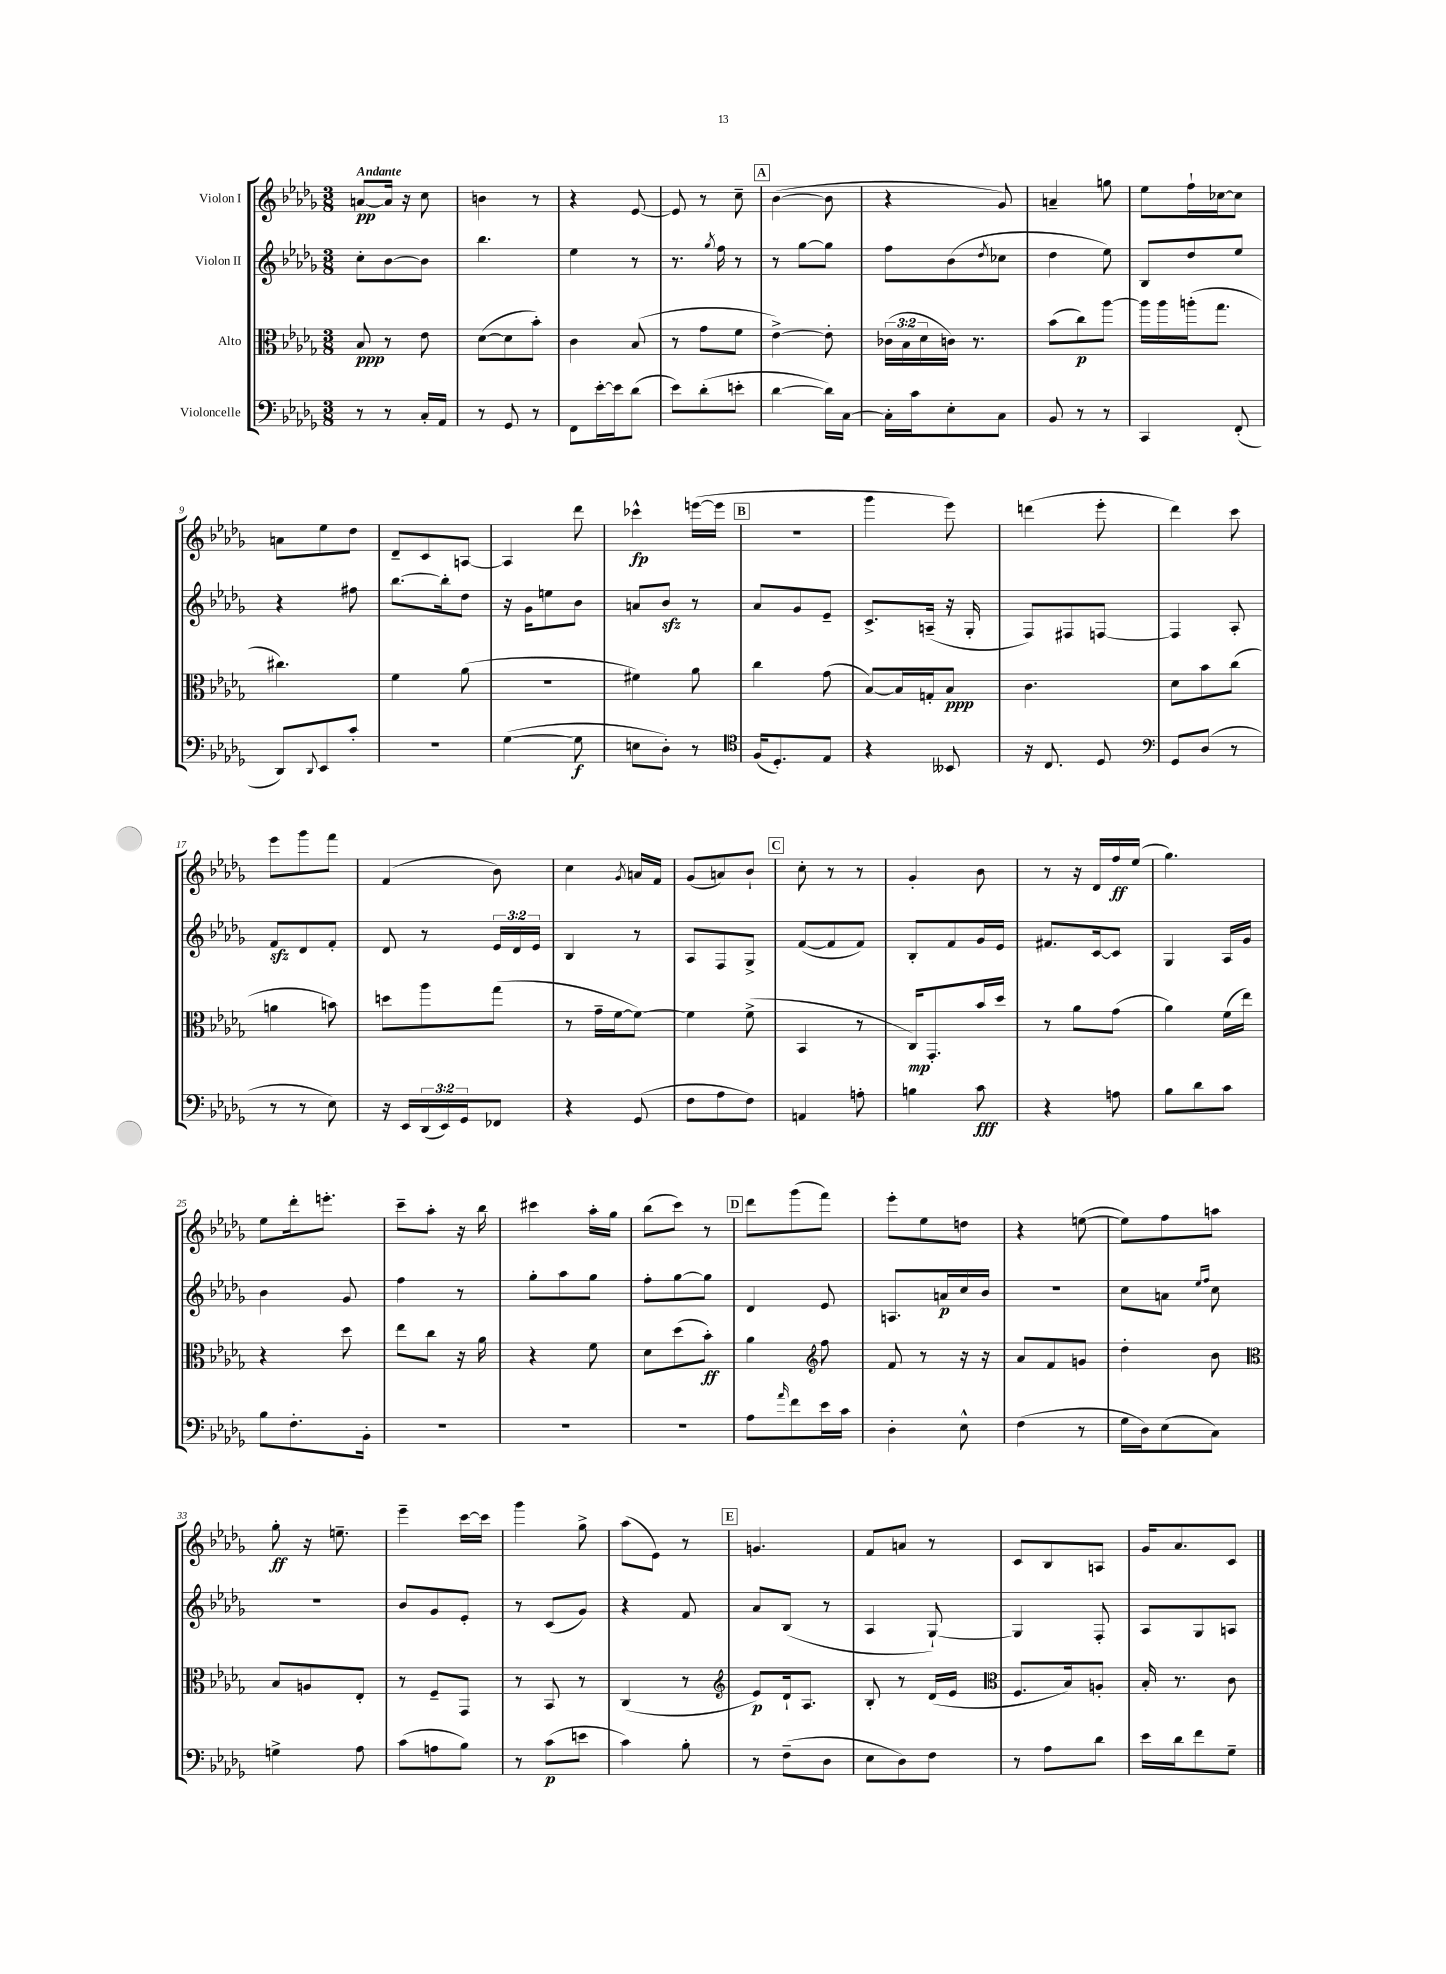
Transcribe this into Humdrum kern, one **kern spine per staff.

**kern	**kern	**kern	**kern
*staff4	*staff3	*staff2	*staff1
*clefF4	*clefC3	*clefG2	*clefG2
*k[b-e-a-d-g-]	*k[b-e-a-d-g-]	*k[b-e-a-d-g-]	*k[b-e-a-d-g-]
*M3/8	*M3/8	*M3/8	*M3/8
8r	8B-/	8cc'\L	[8a/L
8r	8r	[8b-\	16a/]Jk
.	.	.	16r
16C'/LL	8e-\	8b-\]J	8cc\
16AA-/JJ	.	.	.
=	=	=	=
8r	([8d-\L	4.bb-\	4b\
8GG-/	8d-\]	.	.
8r	8b-'\J)	.	8r
=	=	=	=
8FF\L	4c\	4ee-\	4r
[16e-'\L	.	.	.
16e-\]J	.	.	.
(8d-\J	(8B-/	8r	[8e-/
=	=	=	=
8e-\L)	8r	8.r	8e-/]
(8d-'\	8g-\L	.	8r
.	.	8qgg-/	.
.	.	16ff\	.
8e'\J	8f\J	8r	8cc~\
=	=	=	=
[4d-\	[4e-^\)	8r	([4b-\
.	.	[8gg-\L	.
16d-\]LL)	8e-'\]	8gg-\]J	8b-\]
[16C\JJ	.	.	.
=	=	=	=
16C'\]LL	(24c-\LL	8ff\L	4r
.	24B-\	.	.
16c\J	.	.	.
.	24d-\	.	.
8E-'\	16c\JJ)	(8b-\	.
.	8.r	.	.
.	.	8qdd-/	.
8C\J	.	8cc-\J	8g-/)
=	=	=	=
8BB-/	(8b-\L	4dd-\	4a~/
8r	8cc\)	.	.
8r	[8aa-\J	8ee-\)	8gg\
=	=	=	=
4CC/	16aa-\]LL	8B-/L	8ee-\L
.	16aa-\	.	.
.	(16aa'\J	8dd-/	16ff`\L
.	8.gg-\J	.	[16cc-\J
(8FF'/	.	8ee-/J	8cc-\]J
=	=	=	=
8DD-/L)	4.cc#\)	4r	8a\L
8qqDD-/	.	.	.
8EE-/	.	.	8ee-\
8c'/J	.	8ff#\	8dd-\J
=	=	=	=
4.r	4f\	[8.bb-\L	8d-~/L
.	.	.	8c/
.	.	16bb-'\]k	.
.	(8a-\	8dd-\J	[8A/J
=	=	=	=
([4G-\	4.r	16r	4A/]
.	.	16g-\LK	.
.	.	8ee\	.
8G-\]	.	8b-\J	8ddd-\
=	=	=	=
8E\L	4f#\)	8a/L	4ccc-^^\
8D-'\J)	.	8b-/J	.
8r	8a-\	8r	([16eee\LL
.	.	.	16eee\]JJ
=	=	=	=
*clefC4	*	*	*
(16F/LK	4cc\	8a-/L	4.r
8.D-'/)	.	.	.
.	.	8g-/	.
8E-/J	(8g-\	8e-~/J	.
=	=	=	=
4r	[8B-/L)	8.c^/L	4ggg-\
.	16B-/]L	.	.
.	16G'/J	(16A~/Jk	.
8BB--/	8B-/J	16r	8eee-\)
.	.	16G-'/	.
=	=	=	=
16r	4.c\	8F/L)	(4ddd\
8.C/	.	.	.
.	.	8F#/	.
8D-/	.	[8F/J	8eee-'\
=	=	=	=
*clefF4	*	*	*
8GG-/L	8d-\L	4F/]	4ddd-\)
(8D-/J	8b-\	.	.
8r	(8cc\J	8A-'/	8ccc\
=	=	=	=
8r	4a\	8f/L	8eee-\L
8r	.	8d-/	8ggg-\
8E-\)	8b\)	8f'/J	8fff\J
=	=	=	=
16r	8dd\L	8d-/	(4f/
16EE-/LL	.	.	.
(24DD-/	8aa-\	8r	.
24EE-/)	.	.	.
24GG-/J	.	.	.
8FF-/J	(8gg-\J	24e-/LL	8b-\)
.	.	24d-/	.
.	.	24e-/JJ	.
=	=	=	=
4r	8r	4B-/	4cc\
.	16g-~\LL	.	.
.	[16f\J	.	.
.	.	.	8qg-/
(8GG-/	8f\_J)	8r	16a/LL
.	.	.	16f/JJ
=	=	=	=
8F\L	4f\]	8A-/L	(8g-/L
8A-\	.	8F/	8a/)
8F\J)	(8f^\	8G-^/J	8b-`/J
=	=	=	=
4AA/	4BB-/	([8f/L	8cc'\
.	.	8f/]	8r
8A'\	8r	8f/J)	8r
=	=	=	=
4B\	16C/LK)	8B-'/L	4g-'/
.	8.GG-'/	.	.
.	.	8f/	.
8c\	16b-/L	16g-/L	8b-\
.	16dd-/JJ	16e-/JJ	.
=	=	=	=
4r	8r	8.f#/L	8r
.	8a-\L	.	16r
.	.	[16c/k	16d-/LL
8A\	(8g-\J	8c/]J	16ff/
.	.	.	(16ee-/JJ
=	=	=	=
8B-\L	4a-\)	4G-/	4.gg-\)
8d-\	.	.	.
8c\J	(16f\LL	16A-/LL	.
.	16ee-\JJ)	16g-/JJ	.
=	=	=	=
8B-\L	4r	4b-\	8ee-\L
8.F'\	.	.	16ddd-'\k
.	.	.	8.eee'\J
.	8dd-\	8g-/	.
16BB-'\Jk	.	.	.
=	=	=	=
4.r	8ee-\L	4ff\	8ccc~\L
.	8cc\J	.	8aa-'\J
.	16r	8r	16r
.	16a-\	.	16bb-\
=	=	=	=
4.r	4r	8gg-'\L	4ccc#\
.	.	8aa-\	.
.	8f\	8gg-\J	16aa-'\LL
.	.	.	16gg-\JJ
=	=	=	=
4.r	8d-\L	8ff'\L	(8bb-\L
.	(8dd-\	[8gg-\	8ccc\J)
.	8b-'\J)	8gg-\]J	8r
=	=	=	=
8A-\L	4a-\	4d-/	8ddd-\L
16qqa-/	.	.	.
8f\	.	.	(8ggg-\
*	*clefG2	*	*
16e-\L	8ff\	8e-/	8fff\J)
16c\JJ	.	.	.
=	=	=	=
4D-'\	8f/	8.A/L	8eee-'\L
.	8r	.	8ee-\
.	.	16a/L	.
8E-^^\	16r	16cc/	8dd\J
.	16r	16b-/JJ	.
=	=	=	=
(4F\	8a-/L	4.r	4r
.	8f/	.	.
8r	8g/J	.	([8ee\
=	=	=	=
16G-\LL	4dd-'\	8cc\L	8ee\]L)
16D-\J)	.	.	.
(8E-\	.	8a\J	8ff\
.	.	16qqee-/LL	.
.	.	16qqff/JJ	.
8C\J)	8b-\	8cc\	8aa\J
=	=	=	=
*	*clefC3	*	*
4G^\	8B-/L	4.r	8gg-'\
.	8A/	.	16r
.	.	.	8.ee~\
8A-\	8E-'/J	.	.
=	=	=	=
(8c\L	8r	8b-/L	4eee-~\
8A\	8F~/L	8g-/	.
8B-\J)	8GG-/J	8e-'/J	[16ccc\LL
.	.	.	16ccc\]JJ
=	=	=	=
8r	8r	8r	4ggg-\
(8c\L	8BB-/	(8c/L	.
8e\J	8r	8g-/J)	8gg-^\
=	=	=	=
4c\)	(4C/	4r	(8aa-\L
.	.	.	8e-\J)
8B-'\	8r	8f/	8r
=	=	=	=
*	*clefG2	*	*
8r	8e-/L)	8a-/L	4.g/
(8F~\L	16d-`/k	(8B-/J	.
.	8.A-/J	.	.
8D-\J	.	8r	.
=	=	=	=
8E-\L	8B-'/	4A-/	8f/L
8D-\)	8r	.	8a/J
8F\J	(16d-/LL	[8G-`/)	8r
.	16e-/JJ	.	.
=	=	=	=
*	*clefC3	*	*
8r	8.F/L	4G-/]	8c/L
8A-\L	.	.	8B-/
.	16B-/k)	.	.
8d-\J	8A'/J	8F'/	8A/J
=	=	=	=
16e-\LL	16B-'/	8A-/L	16g-/LK
16d-\J	8.r	.	8.a-/
8f\	.	8G-/	.
8G-~\J	8c\	8A/J	8c/J
==	==	==	==
*-	*-	*-	*-
